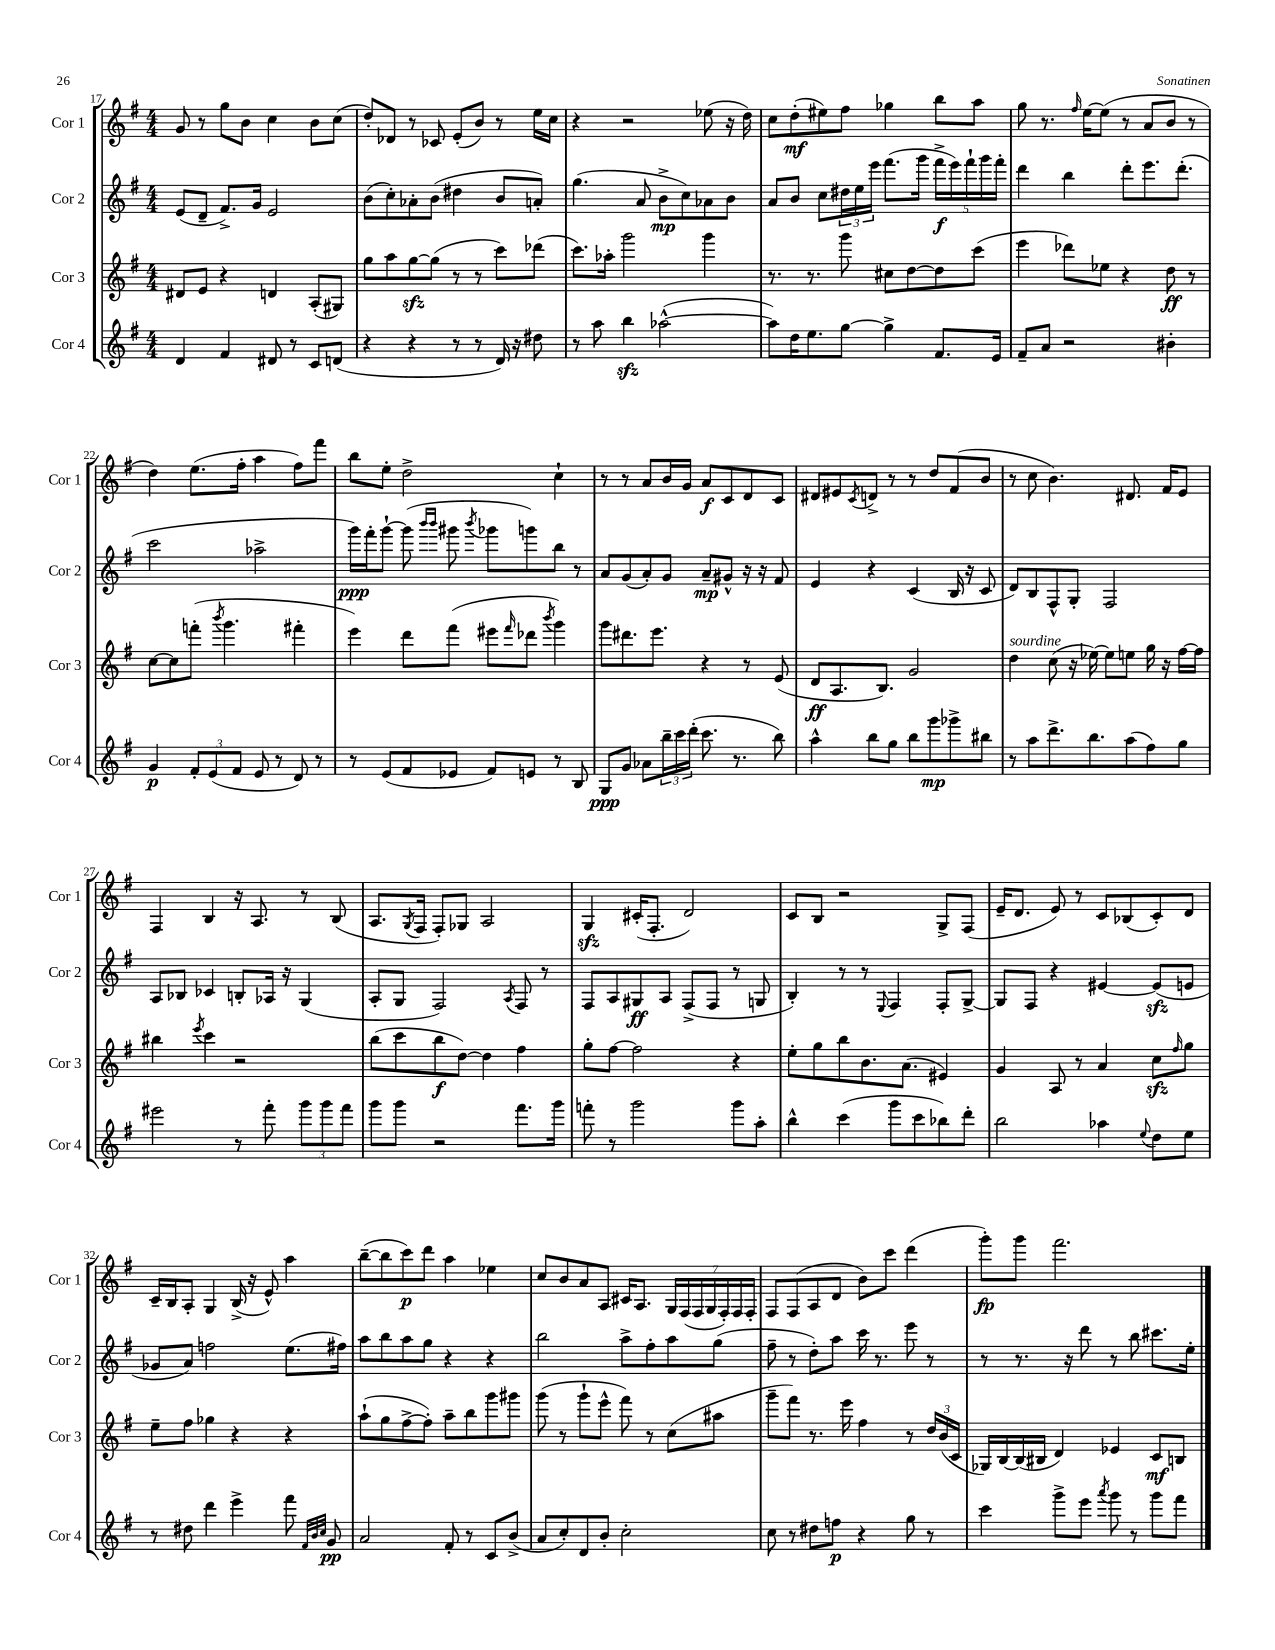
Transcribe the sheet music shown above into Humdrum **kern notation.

**kern	**kern	**kern	**kern
*staff4	*staff3	*staff2	*staff1
*clefG2	*clefG2	*clefG2	*clefG2
*k[f#]	*k[f#]	*k[f#]	*k[f#]
*M4/4	*M4/4	*M4/4	*M4/4
4d/	8d#/L	(8e/L	8g/
.	8e/J	8d~/J	8r
4f#/	4r	8.f#^/L)	8gg\L
.	.	.	8b\J
.	.	16g/Jk	.
8d#/	4d/	2e/	4cc\
8r	.	.	.
8c/L	(8A'/L	.	8b\L
(8d/J	8G#/J)	.	(8cc\J
=	=	=	=
4r	8gg\L	(8b\L	8dd'/L)
.	8aa\	8cc'\)	8d-/J
4r	[8gg\	8a-'\	8r
.	(8gg\]J	(8b\J	8c-/
8r	8r	4dd#\	(8e'/L
8r	8r	.	8b/J)
16d/)	8ccc\L)	8b/L	8r
16r	.	.	.
8dd#\	(8ddd-\J	8a'/J)	16ee\LL
.	.	.	16cc\JJ
=	=	=	=
8r	8.ccc\L)	(4.gg\	4r
8aa\	.	.	.
.	16aa-'\Jk	.	.
4bb\	2ggg\	.	2r
.	.	8a/	.
([2aa-^^\	.	8b^\L	.
.	.	8cc\)	.
.	4ggg\	8a-\	(8ee-\
.	.	8b\J	16r
.	.	.	16dd\)
=	=	=	=
8aa-\]L)	8.r	8a/L	8cc\L
16dd\K	.	8b/J	(8dd'\
8.ee\	8.r	.	.
.	.	8cc\L	8ee#\)
[8gg\J	8ggg\	24dd#\L	8ff#\J
.	.	24ee\	.
.	.	24eee\JJ	.
4gg^\]	8cc#\L	(8.fff#\L	4gg-\
.	[8dd\	.	.
.	.	16ggg\Jk	.
8.f#/L	8dd\]	20fff#^\LL	8bb\L
.	.	20eee\)	.
.	.	20fff#`\	.
.	(8ccc\J	.	8aa\J
.	.	20ggg\	.
16e/Jk	.	.	.
.	.	20fff#'\JJ	.
=	=	=	=
8f#~/L	4eee\	4ddd\	8gg\
8a/J	.	.	8.r
2r	8ddd-\L)	4bb\	.
.	.	.	16qqff#/
.	.	.	[16ee\LK
.	8ee-\J	.	(8ee\]J
.	4r	8ddd'\L	8r
.	.	8.eee\	8a/L
4b#'\	8dd\	.	8b/J
.	.	(8.ddd'\J	.
.	8r	.	8r
=	=	=	=
4g/	[8cc\L	2ccc\	4dd\)
.	8cc\]	.	.
12f#'/L	(8fff'\J	.	(8.ee\L
(12e/	.	.	.
.	8qbbb/	.	.
.	4.ggg\	.	.
12f#/J	.	.	.
.	.	.	16ff#'\Jk
8e/	.	2aa-^\	4aa\
8r	.	.	.
8d/)	4fff#'\	.	8ff#\L)
8r	.	.	8fff#\J
=	=	=	=
8r	4eee\)	16ggg\LL)	8bb\L
.	.	16fff#'\J	.
(8e/L	.	[8ggg`\J	8ee'\J
8f#/	8ddd\L	(8ggg\]	2dd^\
.	.	16qqbbb/LL	.
.	.	16qqbbb/JJ	.
8e-/J	(8fff#\J	8ggg#\	.
.	.	8qbbb/	.
8f#/L)	8eee#\L	8ggg-\L	.
.	16qqfff#/	.	.
8e/J	8ddd-\J	8ggg\)	.
.	8qbbb/	.	.
8r	4ggg\)	8bb\J	4cc`\
8B/	.	8r	.
=	=	=	=
8G/L	8ggg\L	8a/L	8r
8g/J	8.ddd#\	(8g/	8r
8a-\L	.	8a'/)	8a/L
.	8.eee\J	.	.
24bb~\L	.	8g/J	16b/L
24ccc\	.	.	.
.	.	.	16g/JJ
(24ddd'\JJ	.	.	.
8.ccc\	4r	8a~/L	8a/L
.	.	8g#^^/J	8c/
8.r	.	.	.
.	8r	16r	8d/
.	.	16r	.
8bb\)	(8e/	8f#/	8c/J
=	=	=	=
4aa^^\	8d/L	4e/	8d#/L
.	8.A/	.	8e#/
.	.	.	8qc/
8bb\L	.	4r	8d^/J
.	8.B/J)	.	.
8gg\J	.	.	8r
8bb\L	2g/	(4c/	8r
8ggg\	.	.	8dd/L
8ggg-^\	.	16B/	(8f#/
.	.	16r	.
8bb#\J	.	8c/	8b/J
=	=	=	=
8r	4dd\	8d/L)	8r
8aa\L	.	8B/	8cc\
8.ddd^\	(8cc\	8F#^^/	4.b\)
.	16r	8G'/J	.
8.bb\	[16ee-\)	.	.
.	8ee-\]L	2F#/	.
(8aa\	8ee\J	.	8.d#/
8ff#\)	16gg\	.	.
.	16r	.	16f#/LK
8gg\J	[16ff#\LL	.	8e/J
.	16ff#\]JJ	.	.
=	=	=	=
2eee#\	4bb#\	8A/L	4F#/
.	.	8B-/J	.
.	8qeee/	.	.
.	4ccc\	4c-/	4B/
8r	2r	8B'/L	16r
.	.	.	8.A/
8fff#'\	.	16A-/Jk	.
.	.	16r	.
12ggg\L	.	(4G/	8r
12ggg\	.	.	.
.	.	.	(8B/
12fff#\J	.	.	.
=	=	=	=
8ggg\L	(8bb\L	8A'/L	8.A/L
8ggg\J	8ccc\	8G/J	.
.	.	.	8qG/
.	.	.	16F#/Jk
2r	8bb\	2F#/)	8F#'/L)
.	[8dd\J)	.	8G-/J
.	4dd\]	.	2A/
.	.	8qA/	.
8.fff#\L	4ff#\	8F#/	.
.	.	8r	.
16ggg\Jk	.	.	.
=	=	=	=
8fff'\	8gg'\L	8F#/L	4G/
8r	[8ff#\J	8A/	.
2ggg\	2ff#\]	8G#/	(16c#'/LK
.	.	.	8.F#'/J
.	.	8A/J	.
.	.	(8F#^/L	2d/)
.	.	8F#/J	.
8ggg\L	4r	8r	.
8aa'\J	.	8G/	.
=	=	=	=
4bb^^\	8ee'\L	4B'/)	8c/L
.	8gg\	.	8B/J
(4ccc\	8bb\	8r	2r
.	8.b\	8r	.
.	.	8qqE/	.
8ggg\L	.	4F#/	.
.	(8.a\J	.	.
8ccc\	.	.	.
8bb-\)	4e#/)	8F#'/L	8G^/L
8ddd'\J	.	[8G^/J	(8F#/J
=	=	=	=
2bb\	4g/	8G/]L	16e~/LK
.	.	.	8.d/J
.	.	8F#/J	.
.	8A/	4r	8e/)
.	8r	.	8r
4aa-\	4a/	[4e#/	8c/L
.	.	.	(8B-/
8qqee/	.	.	.
8dd\L	8cc\L	(8e#/]L	8c'/)
.	16qqff#/	.	.
8ee\J	8gg\J	8e/J	8d/J
=	=	=	=
8r	8ee~\L	8g-/L	16c~/LL
.	.	.	16B/J
8dd#\	8ff#\J	8a/J)	8A'/J
4ddd\	4gg-\	2ff\	4G/
4eee^\	4r	.	(16B^/
.	.	.	16r
.	.	.	8e^^/)
8fff#\	4r	(8.ee\L	4aa\
32qqf#/LLL	.	.	.
32qqb/	.	.	.
32qqcc/JJJ	.	.	.
8g/	.	.	.
.	.	16ff#\Jk)	.
=	=	=	=
2a/	(8aa`\L	8aa\L	([8bb~\L
.	8gg\	8bb\	8bb\]
.	[8ff#^\	8aa\	8ccc\)
.	8ff#'\]J)	8gg\J	8ddd\J
8f#'/	8aa~\L	4r	4aa\
8r	8bb\	.	.
8c/L	8ggg\	4r	4ee-\
(8b^/J	8ggg#\J	.	.
=	=	=	=
8a/L	(8ggg\	2bb\	8cc/L
8cc'/)	8r	.	8b/
8d/	8ggg`\L	.	8a/
8b'/J	8eee^^\J	.	8A/J
2cc'\	8fff#\)	8aa^\L	16c#/LK
.	.	.	8.A/J
.	8r	8ff#'\	.
.	(8cc\L	8aa\	28G/LL
.	.	.	(28F#/
.	.	.	28F#/
.	.	.	28G/
.	8aa#\J	(8gg\J	.
.	.	.	28F#'/)
.	.	.	28F#/
.	.	.	28F#'/JJ
=	=	=	=
8cc\	8ggg~\L	8ff#~\	8F#/L
8r	8fff#\J)	8r	(8F#/
8dd#\L	8.r	8dd'\L)	8A/
8ff\J	.	8aa\J	8d/J
.	16eee\	.	.
4r	4ff#\	16ccc\	8b\L)
.	.	8.r	.
.	.	.	8ccc\J
8gg\	8r	8eee\	(4ddd\
8r	24dd/LL	8r	.
.	(24b/	.	.
.	24c/JJ	.	.
=	=	=	=
4ccc\	16G-/LL)	8r	8ggg'\L)
.	[16B/	.	.
.	(16B/]	8.r	8ggg\J
.	16B#/JJ	.	.
8ggg^\L	4d/)	.	2.fff#\
.	.	16r	.
8eee\J	.	8ddd\	.
8qaaa/	.	.	.
8ggg\	4e-/	8r	.
8r	.	8bb\	.
8ggg\L	8c/L	8.ccc#\L	.
8fff#\J	8B/J	.	.
.	.	16ee'\Jk	.
==	==	==	==
*-	*-	*-	*-
